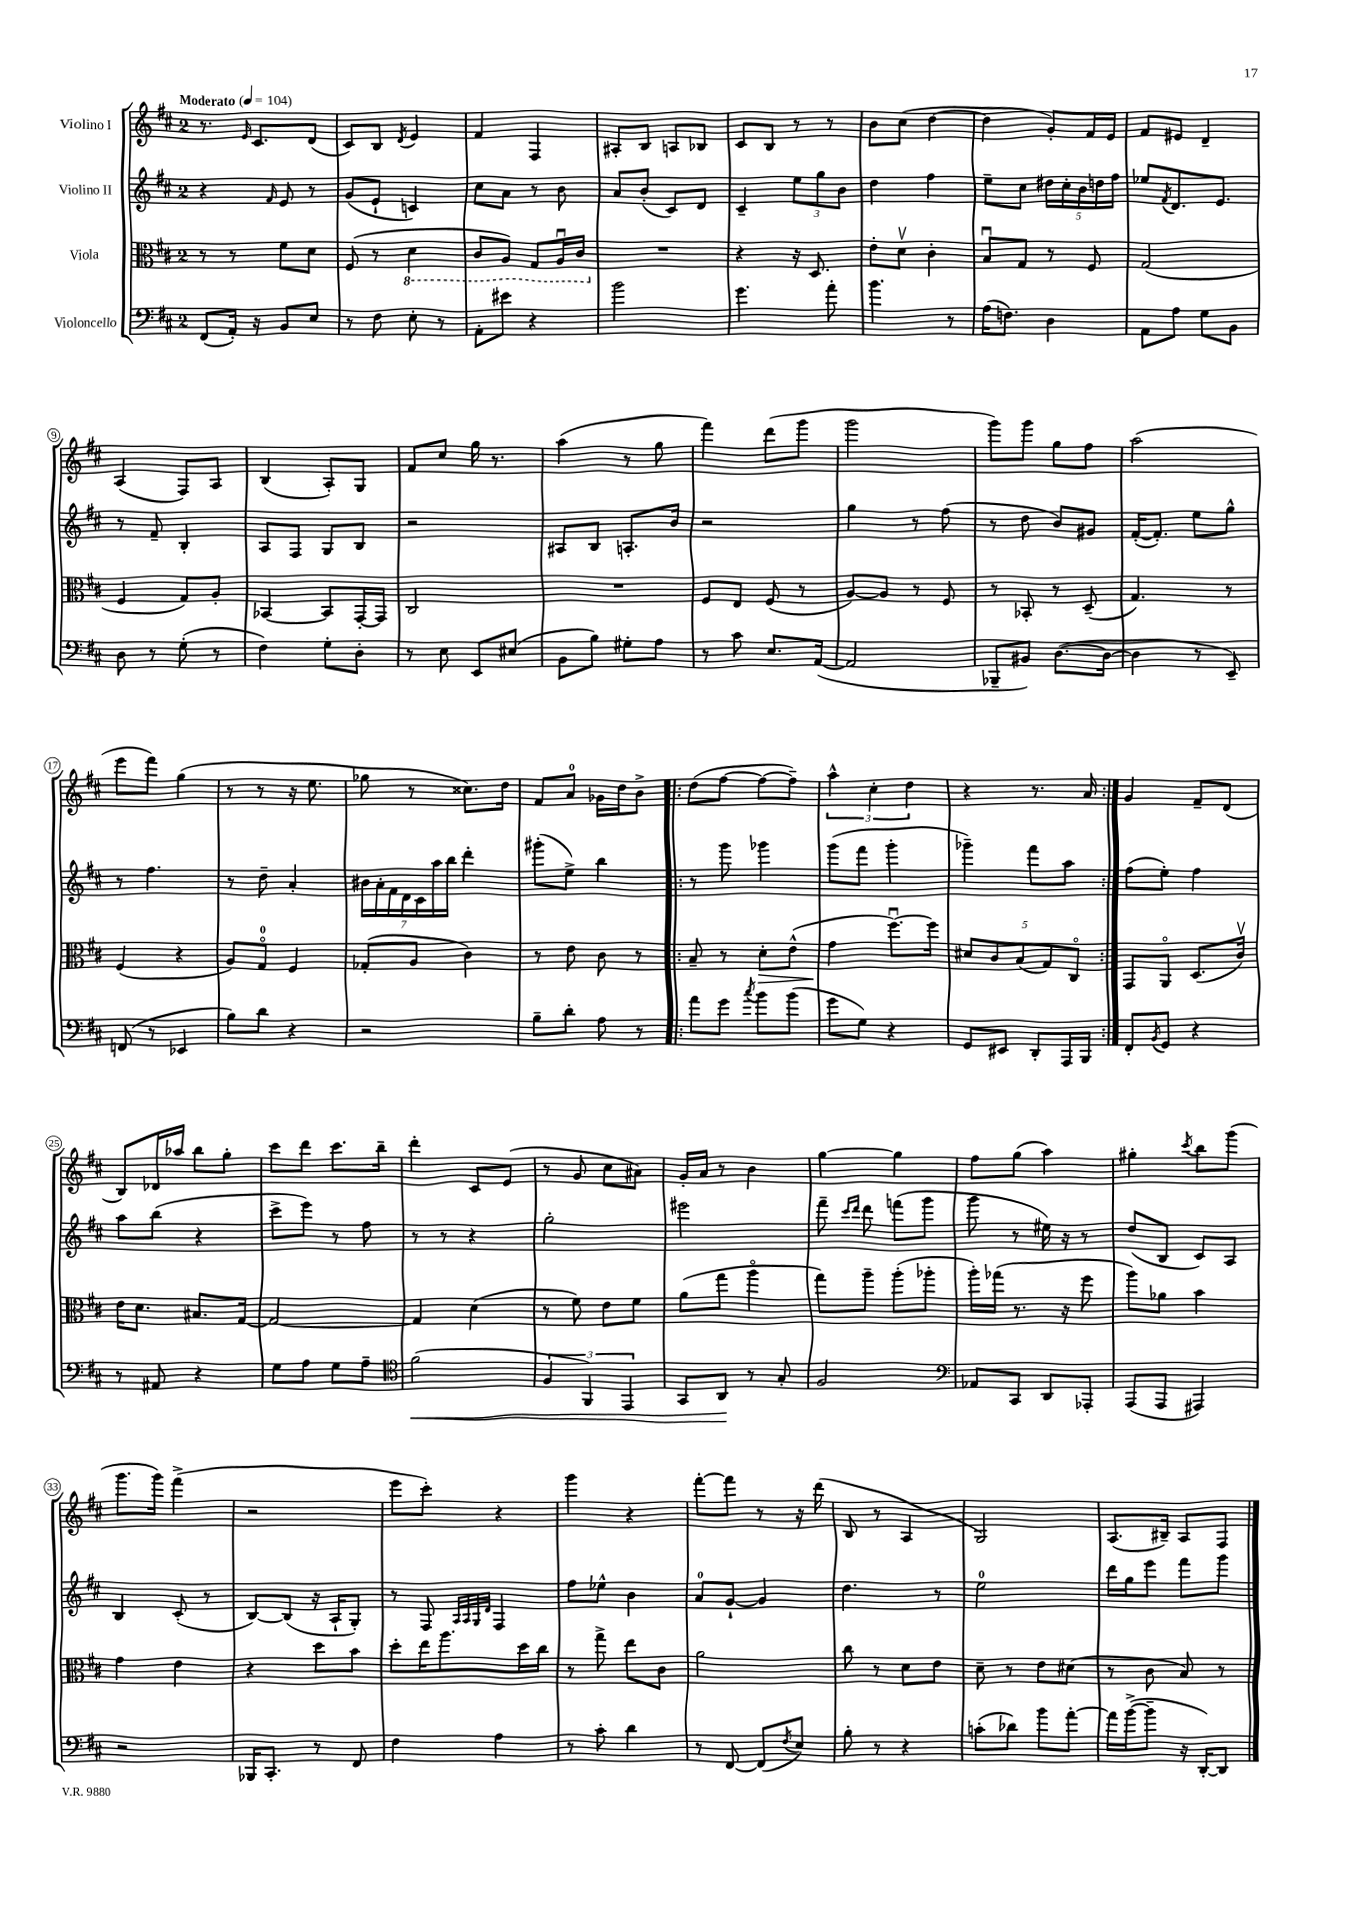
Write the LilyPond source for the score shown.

<<
\new StaffGroup <<
\new Staff = "s0" \with { instrumentName = "Violino I" } {
    \clef treble \key d \major \once \override Staff.TimeSignature.style = #'single-digit \time 2/4 \tempo "Moderato" 4 = 104
    r8. \grace { e'16 } cis'8. d'8( |
    cis'8) b8 \acciaccatura { d'8 } e'4 |
    fis'4 fis4 |
    ais8-. b8 a8 bes8 |
    cis'8 b8 r8 r8 |
    b'8 cis''8( d''4~ |
    d''4 g'8-.) fis'16 e'16 |
    fis'8 eis'8 d'4-- |
    a4( fis8) a8 |
    b4( a8-.) g8 |
    fis'8 cis''8 g''16 r8. |
    a''4( r8 g''8 |
    fis'''4) d'''8( g'''8 |
    g'''2 |
    g'''8) g'''8 g''8 fis''8 |
    a''2( |
    e'''8 fis'''8) g''4( |
    r8 r8 r16 e''8. |
    ges''8 r8 cisis''8.) d''16 |
    fis'8 a'8-0 ges'16 d''16 b'8-> |
    \repeat volta 2 { d''8( fis''8~ fis''8~ fis''8--) |
    \tuplet 3/2 { a''4-^ cis''4-. d''4 } |
    r4 r8. a'16 | }
    g'4 fis'8-- d'8( |
    b8) des'16 aes''16 b''8 g''8-. |
    cis'''8 d'''8 cis'''8. b''16-- |
    d'''4-. cis'8 e'8( |
    r8 g'8 cis''8 ais'8) |
    g'16-. a'16 r8 b'4 |
    g''4~ g''4 |
    fis''8 g''8( a''4) |
    gis''4-. \acciaccatura { cis'''8 } b''8 g'''8( |
    g'''8. g'''16) fis'''4->( |
    r2 |
    e'''8 cis'''8-.) r4 |
    g'''4 r4 |
    fis'''8~-. fis'''8 r8 r16 d'''16( |
    b8 r8 a4 |
    g2) |
    a8.( bis16--) a8 fis8 \bar "|." |
}
\new Staff = "s1" \with { instrumentName = "Violino II" } {
    \clef treble \key d \major \once \override Staff.TimeSignature.style = #'single-digit \time 2/4
    r4 \grace { fis'16 } e'8 r8 |
    g'8( e'8-! c'4) |
    cis''8 a'8 r8 b'8 |
    a'8 b'8-.( cis'8) d'8 |
    cis'4-- \tuplet 3/2 { e''8 g''8 b'8 } |
    d''4 fis''4 |
    e''8-- cis''8 \tuplet 5/4 { dis''16 cis''16-. b'16 d''16 fis''16 } |
    ees''8 \acciaccatura { fis'8 } d'8. e'8. |
    r8 fis'8-- b4-. |
    a8 fis8 g8 b8 |
    r2 |
    ais8 b8 a8.-. b'16 |
    r2 |
    g''4 r8 fis''8( |
    r8 d''8 b'8) gis'8 |
    fis'16~-.( fis'8.-.) e''8 g''8-^ |
    r8 fis''4. |
    r8 d''8-- a'4-. |
    \tuplet 7/4 { bis'16 a'16-. fis'16 d'16 cis'16 a''16 b''16 } d'''4-. |
    gis'''8-.( e''8->) b''4 |
    \repeat volta 2 { r8 g'''8 ges'''4 |
    g'''8( fis'''8 g'''4-. |
    ges'''4--) fis'''8 a''8 | }
    fis''8( e''8-.) fis''4 |
    a''8 b''8( r4 |
    cis'''8-> e'''8) r8 fis''8 |
    r8 r8 r4 |
    g''2-. |
    eis'''2 |
    fis'''8-- \grace { cis'''16 d'''16 } d'''8 f'''8( g'''8 |
    g'''8 r8 eis''16) r16 r8 |
    d''8( b8 cis'8) a8 |
    b4 cis'8-.( r8 |
    b8~) b8( r16 a16-! g8-.) |
    r8 fis8 \grace { a32 a32 g32 d'32 } fis4 |
    fis''8 ees''8-^ b'4 |
    a'8-0 g'8~-! g'4 |
    d''4. r8 |
    e''2-0 |
    d'''16 g''16 e'''8 fis'''8 g'''8 \bar "|." |
}
\new Staff = "s2" \with { instrumentName = "Viola" } {
    \clef alto \key d \major \once \override Staff.TimeSignature.style = #'single-digit \time 2/4
    r8 r8 fis'8 d'8 |
    fis8( r8 \ottava #-1 d4 |
    cis8 a,8) g,8 a,16\downbow cis16 \ottava #0 |
    R2 |
    r4 r16 d8. |
    e'8-. d'8\upbow cis'4-. |
    b8\downbow g8 r8 fis8 |
    g2( |
    fis4 g8) a8-. |
    bes,4~ bes,8 g,16~-. g,16 |
    cis2 |
    R2 |
    fis8 e8 fis8( r8 |
    a8~) a8 r8 fis8 |
    r8 bes,8-. r8 d8--( |
    g4.) r8 |
    fis4( r4 |
    a8) g8-0\flageolet fis4 |
    ges8-.( a8 cis'4) |
    r8 e'8 cis'8 r8 |
    \repeat volta 2 { b8-- r8 d'8-.\> e'8-^( |
    g'4\! fis''8.~\downbow) fis''16 |
    \tuplet 5/4 { dis'8 cis'8 b8( g8) cis8\flageolet } | }
    g,8 a,8\flageolet d8.( cis'16\upbow) |
    e'16 d'8. bis8. g16~ |
    g2~ |
    g4 d'4( |
    r8 fis'8) e'8 fis'8 |
    a'8( g''8 a''4\flageolet |
    g''8) a''8-- a''8-.( aes''8-. |
    a''16-.) ges''16( r8. r16 fis''8 |
    a''8) aes'8 b'4 |
    g'4 e'4 |
    r4 d''8 b'8 |
    d''8-. e''16 a''8. d''16 cis''16 |
    r8 g''8-> e''8 cis'8 |
    a'2 |
    cis''8 r8 d'8 e'8 |
    d'8-- r8 e'8 dis'8( |
    r8 cis'8 b8) r8 \bar "|." |
}
\new Staff = "s3" \with { instrumentName = "Violoncello" } {
    \clef bass \key d \major \once \override Staff.TimeSignature.style = #'single-digit \time 2/4
    fis,8( a,16-.) r16 b,8 e8 |
    r8 fis8 e8-. r8 |
    a,8-. eis'8 r4 |
    b'2 |
    g'4. a'8-. |
    b'4. r8 |
    a16( f8.) d4 |
    a,8 a8 g8 b,8 |
    d8 r8 g8-.( r8 |
    fis4) g8-. d8-. |
    r8 e8 e,8 eis8( |
    b,8 b8) gis8-. a8 |
    r8 cis'8 e8. a,16~( |
    a,2 |
    bes,,8-- bis,8) d8.~( d16~ |
    d4 r8 e,8--) |
    f,8( r8 ees,4 |
    b8) d'8 r4 |
    r2 |
    b8-- d'8-. a8 r8 |
    \repeat volta 2 { a'8 g'8 \acciaccatura { cis''8 } b'8 b'8( |
    g'8 g8) r4 |
    g,8 eis,8 d,8-. a,,16 b,,16 | }
    fis,8-. \acciaccatura { b,8 } g,8 r4 |
    r8 ais,8 r4 |
    g8 a8 g8 a8-- |
    \clef tenor fis'2\<( |
    \tuplet 3/2 { fis4 fis,4) e,4 } |
    g,8 a,8\! r8 g8-. |
    fis2 |
    \clef bass aes,8 cis,8 d,8 aes,,8-. |
    a,,8( a,,8 ais,,4) |
    r2 |
    bes,,16 cis,8.-. r8 fis,8 |
    fis4 a4 |
    r8 cis'8-. d'4 |
    r8 fis,8~ fis,8( \acciaccatura { fis8 } e8) |
    b8-. r8 r4 |
    c'8-.( des'8) b'8 a'8~-. |
    a'16 b'16~->( b'8-- r16 d,16~-.) d,8 \bar "|." |
}
>>
>>
\layout { \context { \Score \override BarNumber.stencil = #(make-stencil-circler 0.1 0.3 ly:text-interface::print) } }
